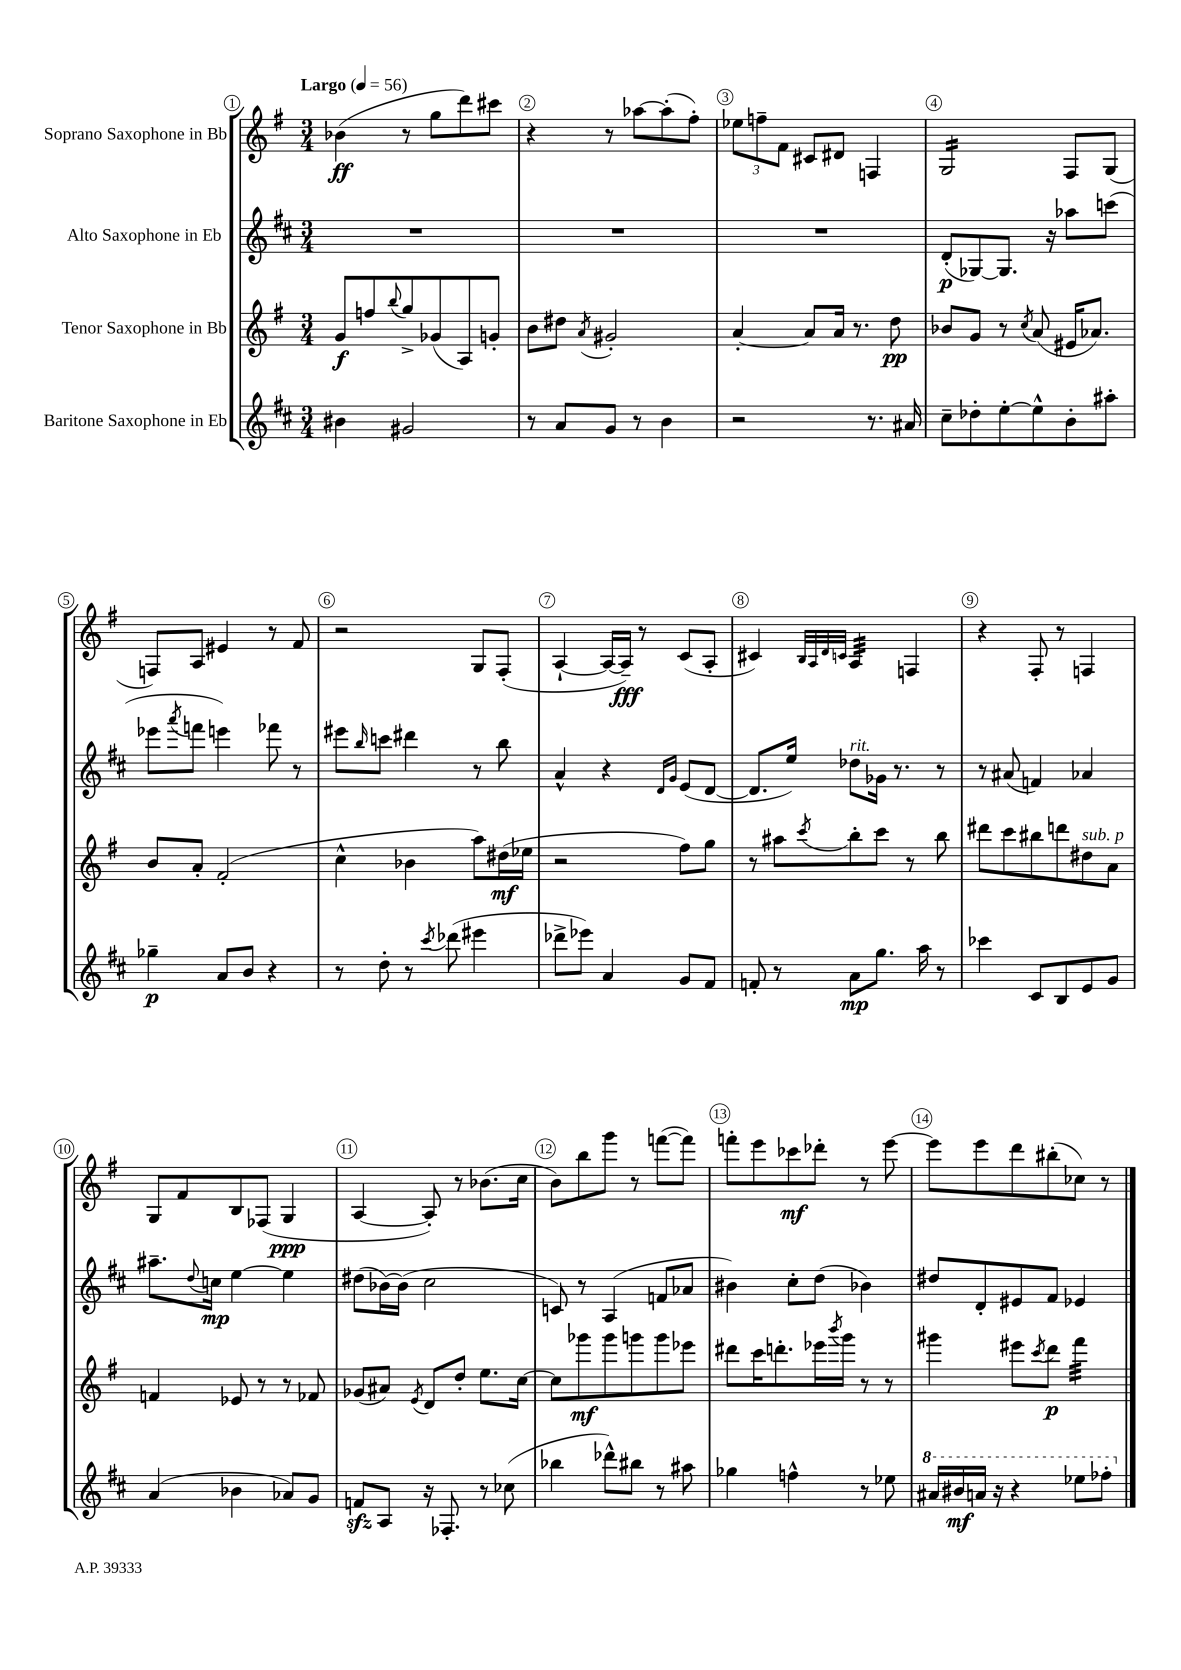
<<
\new StaffGroup <<
\new Staff = "s0" \with { instrumentName = "Soprano Saxophone in Bb" } {
    \clef treble \key g \major \numericTimeSignature \time 3/4 \tempo "Largo" 4 = 56
    bes'4\ff( r8 g''8 d'''8) cis'''8 |
    r4 r8 aes''8~ aes''8-.( fis''8-.) |
    \tuplet 3/2 { ees''8 f''8-- fis'8 } cis'8 dis'8 f4 |
    g2:16 fis8 g8( |
    f8) a8 eis'4 r8 fis'8 |
    r2 g8 fis8-.( |
    a4~-! a16~ a16--\fff) r8 c'8( a8-. |
    cis'4) \grace { b32 a32 d'32 c'32 } a4:32 f4 |
    r4 fis8-. r8 f4 |
    g8 fis'8 b8 fes8( g4\ppp |
    a4~ a8-.) r8 bes'8.( c''16 |
    b'8) b''8 g'''8 r8 f'''8~( f'''8) |
    f'''8-. e'''8 ces'''8\mf des'''8-. r8 e'''8~ |
    e'''8 e'''8 d'''8 bis''8-.( ces''8) r8 \bar "|." |
}
\new Staff = "s1" \with { instrumentName = "Alto Saxophone in Eb" } {
    \clef treble \key d \major \numericTimeSignature \time 3/4
    R2. |
    R2. |
    R2. |
    d'8-.\p( ges8~) ges8. r16 aes''8 c'''8( |
    ees'''8 \acciaccatura { a'''8 } f'''8 e'''4) fes'''8 r8 |
    eis'''8 \grace { b''16 } c'''8 dis'''4 r8 b''8 |
    a'4-^ r4 \grace { d'16 g'16 } e'8( d'8~ |
    d'8. e''16) des''8^\markup { \italic "rit." } ges'16 r8. r8 |
    r8 ais'8( f'4) aes'4 |
    ais''8.-- \appoggiatura { d''8 } c''16\mp e''4~ e''4 |
    dis''8( bes'16~) bes'16( cis''2 |
    c'8) r8 a4( f'8 aes'8 |
    bis'4) cis''8-. d''8( bes'4) |
    dis''8 d'8-. eis'8 fis'8 ees'4 \bar "|." |
}
\new Staff = "s2" \with { instrumentName = "Tenor Saxophone in Bb" } {
    \clef treble \key g \major \numericTimeSignature \time 3/4
    g'8\f f''8 \appoggiatura { b''8 } g''8-> ges'8( a8) g'8-. |
    b'8 dis''8 \acciaccatura { a'8 } gis'2-. |
    a'4~-. a'8 a'16 r8. d''8\pp |
    bes'8 g'8 r8 \acciaccatura { c''8 } a'8( eis'16 aes'8.) |
    b'8 a'8-. fis'2-.( |
    c''4-^ bes'4 a''8) dis''16\mf( ees''16 |
    r2 fis''8) g''8 |
    r8 ais''8 \acciaccatura { c'''8 } b''8-. c'''8 r8 b''8 |
    dis'''8 c'''8 bis''8 d'''8 dis''8^\markup { \italic "sub. p" } a'8 |
    f'4 ees'8 r8 r8 fes'8 |
    ges'8( ais'8) \acciaccatura { e'8 } d'8 d''8-. e''8. c''16~ |
    c''8 ges'''8\mf ges'''8 g'''8 g'''8 ees'''8 |
    dis'''8 c'''16 d'''8.-. ees'''16 \acciaccatura { b'''8 } g'''16 r8 r8 |
    gis'''4 eis'''8 \acciaccatura { c'''8 } d'''8\p fis'''4:32 \bar "|." |
}
\new Staff = "s3" \with { instrumentName = "Baritone Saxophone in Eb" } {
    \clef treble \key d \major \numericTimeSignature \time 3/4
    bis'4 gis'2 |
    r8 a'8 g'8 r8 b'4 |
    r2 r8. ais'16 |
    cis''8-- des''8-. e''8~-. e''8-^ b'8-. ais''8-. |
    ges''4--\p a'8 b'8 r4 |
    r8 d''8-. r8 \acciaccatura { cis'''8 } des'''8( eis'''4 |
    des'''8-> ees'''8) a'4 g'8 fis'8 |
    f'8-. r8 a'8\mp g''8. a''16 r8 |
    ces'''4 cis'8 b8 e'8 g'8 |
    a'4( bes'4 aes'8) g'8 |
    f'8\sfz a8 r16 fes8.-. r8 ces''8( |
    bes''4 des'''8-^) bis''8 r8 ais''8 |
    ges''4 f''4-^ r8 ees''8 |
    \ottava #1 ais''16 bis''16\mf a''16 r16 r4 ees'''8 fes'''8-. \ottava #0 \bar "|." |
}
>>
>>
\layout { \context { \Score \override BarNumber.break-visibility = ##(#f #t #t) barNumberVisibility = #all-bar-numbers-visible \override BarNumber.stencil = #(make-stencil-circler 0.1 0.3 ly:text-interface::print) } }
